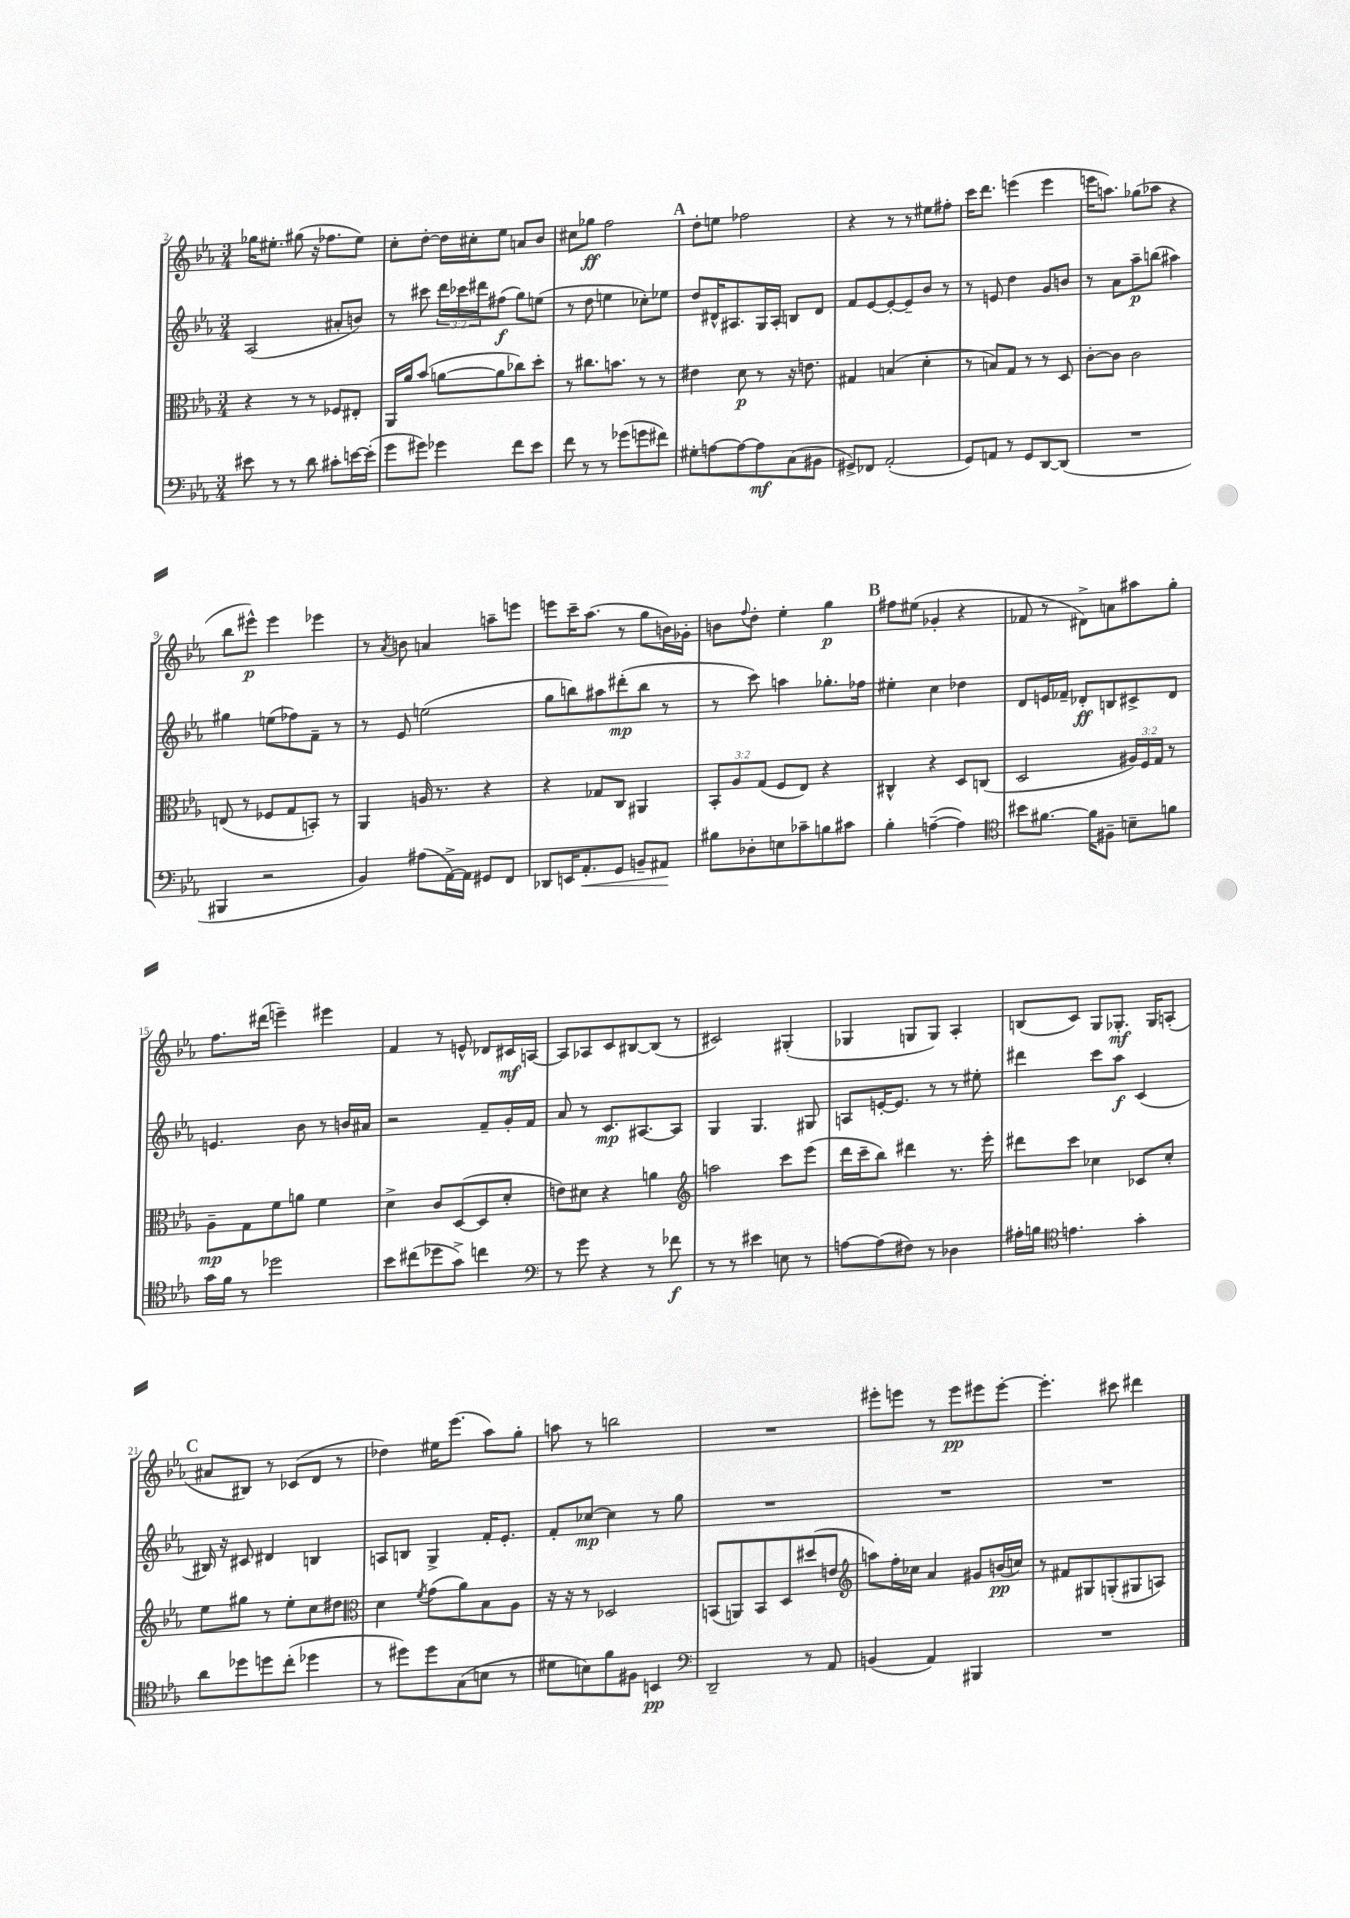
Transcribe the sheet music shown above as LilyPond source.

<<
\new StaffGroup <<
\new Staff = "s0" {
    \clef treble \key ees \major \numericTimeSignature \time 3/4
    ges''16 eis''8.-. gis''8( r16 fes''8. eis''8) |
    c''8-. d''8~-. d''16 cis''16-. ees''8 a'8 bes'8 |
    cis''8 ges''8\ff f''2 |
    \mark \markup { \bold "A" } d''8-. e''8 fes''2 |
    r4 r8 r8 eis''8 fis''8-. |
    c'''16 d'''8. e'''4( e'''4 |
    e'''16 a''8.) ges''8( aes''8 r4 |
    bes''8 eis'''8-^\p) eis'''4 ees'''4 |
    r8 \acciaccatura { aes'8 } b'8 a'4 a''8-- e'''8 |
    e'''8 c'''16-- aes''8.( r8 g''8 b'16) ges'16-. |
    b'8 \appoggiatura { f''8 } d''8-. ees''4-. g''4\p |
    \mark \markup { \bold "B" } fis''8 eis''8( ges'4-. r4 |
    fes'8 r8 dis'8->) a'8 ais''8 g''8-. |
    f''8. dis'''16( e'''4--) eis'''4 |
    f'4 r8 e'8-^ des'8 cis'16\mf a16~ |
    a8 aes8 c'8 bis8~ bis8( r8 |
    cis'2) gis4-.( |
    ges4 g8 g8) aes4-. |
    b8( c'8) g8 ges8.-.\mf ges16 a8-.( |
    \mark \markup { \bold "C" } ais'8 bis8) r8 ces'8( d'8 r8 |
    des''4) eis''16 ees'''8.( aes''8) g''8-. |
    a''8 r8 b''2 |
    R2. |
    eis'''8-. e'''8 r8 e'''8\pp eis'''8 eis'''8~-. |
    eis'''4.-. cis'''8 dis'''4 \bar "|." |
}
\new Staff = "s1" {
    \clef treble \key ees \major \numericTimeSignature \time 3/4 \override Staff.TupletNumber.text = #tuplet-number::calc-fraction-text
    aes2( ais'8-. b'8) |
    r8 cis'''8 \tuplet 3/2 { d'''16 ces'''16 dis'''16 } fis''8\f( g''8) e''8( |
    r8 d''8 e''4 ces''8-.) ees''8 |
    \mark \markup { \bold "A" } d''8 dis'16-^ ais8. g16 ais16-. b8 dis'8 |
    f'8 ees'8~ ees'8~-. ees'8-- bes'8 r8 |
    r8 e'8 d''4 g'8 b'8 |
    r8 aes'8 aes''8--\p b''8( ais''4) |
    gis''4 e''8( fes''8) f'8-- r8 |
    r8 ees'8 e''2( |
    g''8 b''8) ais''8 dis'''8-.\mp( b''8 r8 |
    r8 c'''8) a''4 ges''8.-. fes''16 |
    \mark \markup { \bold "B" } eis''4-. c''4 des''4 |
    d'8 e'16 fes'16-- des'8-.\ff b8 cis'8-> des'8 |
    e'4. bes'8 r8 b'16 ais'16 |
    r2 f'8-- g'16-. f'16 |
    aes'8 r8 c'8.\mp ais8.~ ais8 |
    g4 g4. gis8 |
    a8 e'16~-. e'8. r8 r8 eis''8-. |
    dis'''4 c'''8 aes''8\f c'4( |
    \mark \markup { \bold "C" } bis16) r16 cis'8 dis'4 b4 |
    a8 b8 g4-> f'16-. ees'8.-. |
    f'8-. ces''8~\mp ces''4 r8 g''8 |
    R2. |
    R2. |
    R2. \bar "|." |
}
\new Staff = "s2" {
    \clef alto \key ees \major \numericTimeSignature \time 3/4 \override Staff.TupletNumber.text = #tuplet-number::calc-fraction-text
    r4 r8 r8 fes8 eis8-. |
    aes,16 aes'16 bes'8( a'8~ a'8 ces''8) d''8-. |
    r8 cis''8. b'8. r8 r8 |
    \mark \markup { \bold "A" } eis'4 d'8\p r8 r16 e'8. |
    gis4 b4( d'4-. |
    r8 b8) g8 r8 r8 d8 |
    c'8~-. c'8 c'2 |
    e8( r8 fes8 g8 b,8-.) r8 |
    aes,4 a16 r8. r4 |
    r4 ges8 c8 ais,4 |
    \tuplet 3/2 { bes,8-. aes8 g8( } f8 ees8) r4 |
    \mark \markup { \bold "B" } cis4-^ r4 d8 c8( |
    d2 \tuplet 3/2 { ais16) f16 g16 } r8 |
    aes8--\mp g8 f'8 a'8 f'4 |
    d'4-> c'8 d8~( d8 d'8-. |
    e'8) dis'8 r4 a'4 |
    \clef treble a''2 c'''8 ees'''8( |
    d'''16 c'''16-- bes''8) dis'''4 r8. ees'''16-. |
    dis'''8 c'''8 ces''4 ces'8 ces''8-. |
    \mark \markup { \bold "C" } ees''8 gis''8 r8 ees''8-. c''8 dis''8 |
    \clef alto d'4 \acciaccatura { f'8 } g'8( aes'8) bes8 aes8 |
    r16 r16 r8 des2 |
    b,8( a,8) b,8 d8 dis''8( e'8 |
    \clef treble a''8) f''16-. ces''16 aes'4 gis'8 b'16\pp( c''16) |
    r8 fis'8 gis8 g8-.( gis8 a8) \bar "|." |
}
\new Staff = "s3" {
    \clef bass \key ees \major \numericTimeSignature \time 3/4
    eis'8 r8 r8 d'8 cis'8-. e'16~ e'16-.( |
    g'8 gis'8) ges'4 f'8 ees'8 |
    f'8 r8 r8 ges'8( g'8 fis'8) |
    \mark \markup { \bold "A" } gis8-. a8~ a8~ a8\mf c8( bis,8 |
    gis,8->) fes,8 aes,2-.( |
    g,8) a,8 r8 g,8 d,8~ d,8( |
    R2. |
    bis,,4 r2 |
    bes,4) ais8( aes,16~->) aes,16 gis,8 f,8 |
    des,8 e,16 aes,8.-.\< g,8 b,8-- ais,8\! |
    bis8 des8-. e8 ces'8-- b8 cis'8 |
    \mark \markup { \bold "B" } bes4-. a4~--( a4) |
    \clef tenor bis'8 fis'8.~ fis'16 fis8-- b8-- f'8 |
    g'16 f'16 r8 des''2 |
    bes'8 cis''8( des''8 g'8->) c''4 |
    \clef bass r8 g'8 r4 r8 fes'8\f |
    r8 r8 eis'4 e8 r8 |
    a8~ a8( fis8) r8 des4 |
    ais16-. b16 \clef tenor e'4. g'4-. |
    \mark \markup { \bold "C" } aes'8 des''8 d''8 c''8-.( des''4 |
    r8 dis''8) dis''8 g8( b8 r8 |
    dis'8 b8) f'8 fis8 b,4\pp |
    \clef bass d,2-- r8 aes,8 |
    b,4( aes,4) bis,,4 |
    R2. \bar "|." |
}
>>
>>
\layout { \context { \Score currentBarNumber = #2 } }
